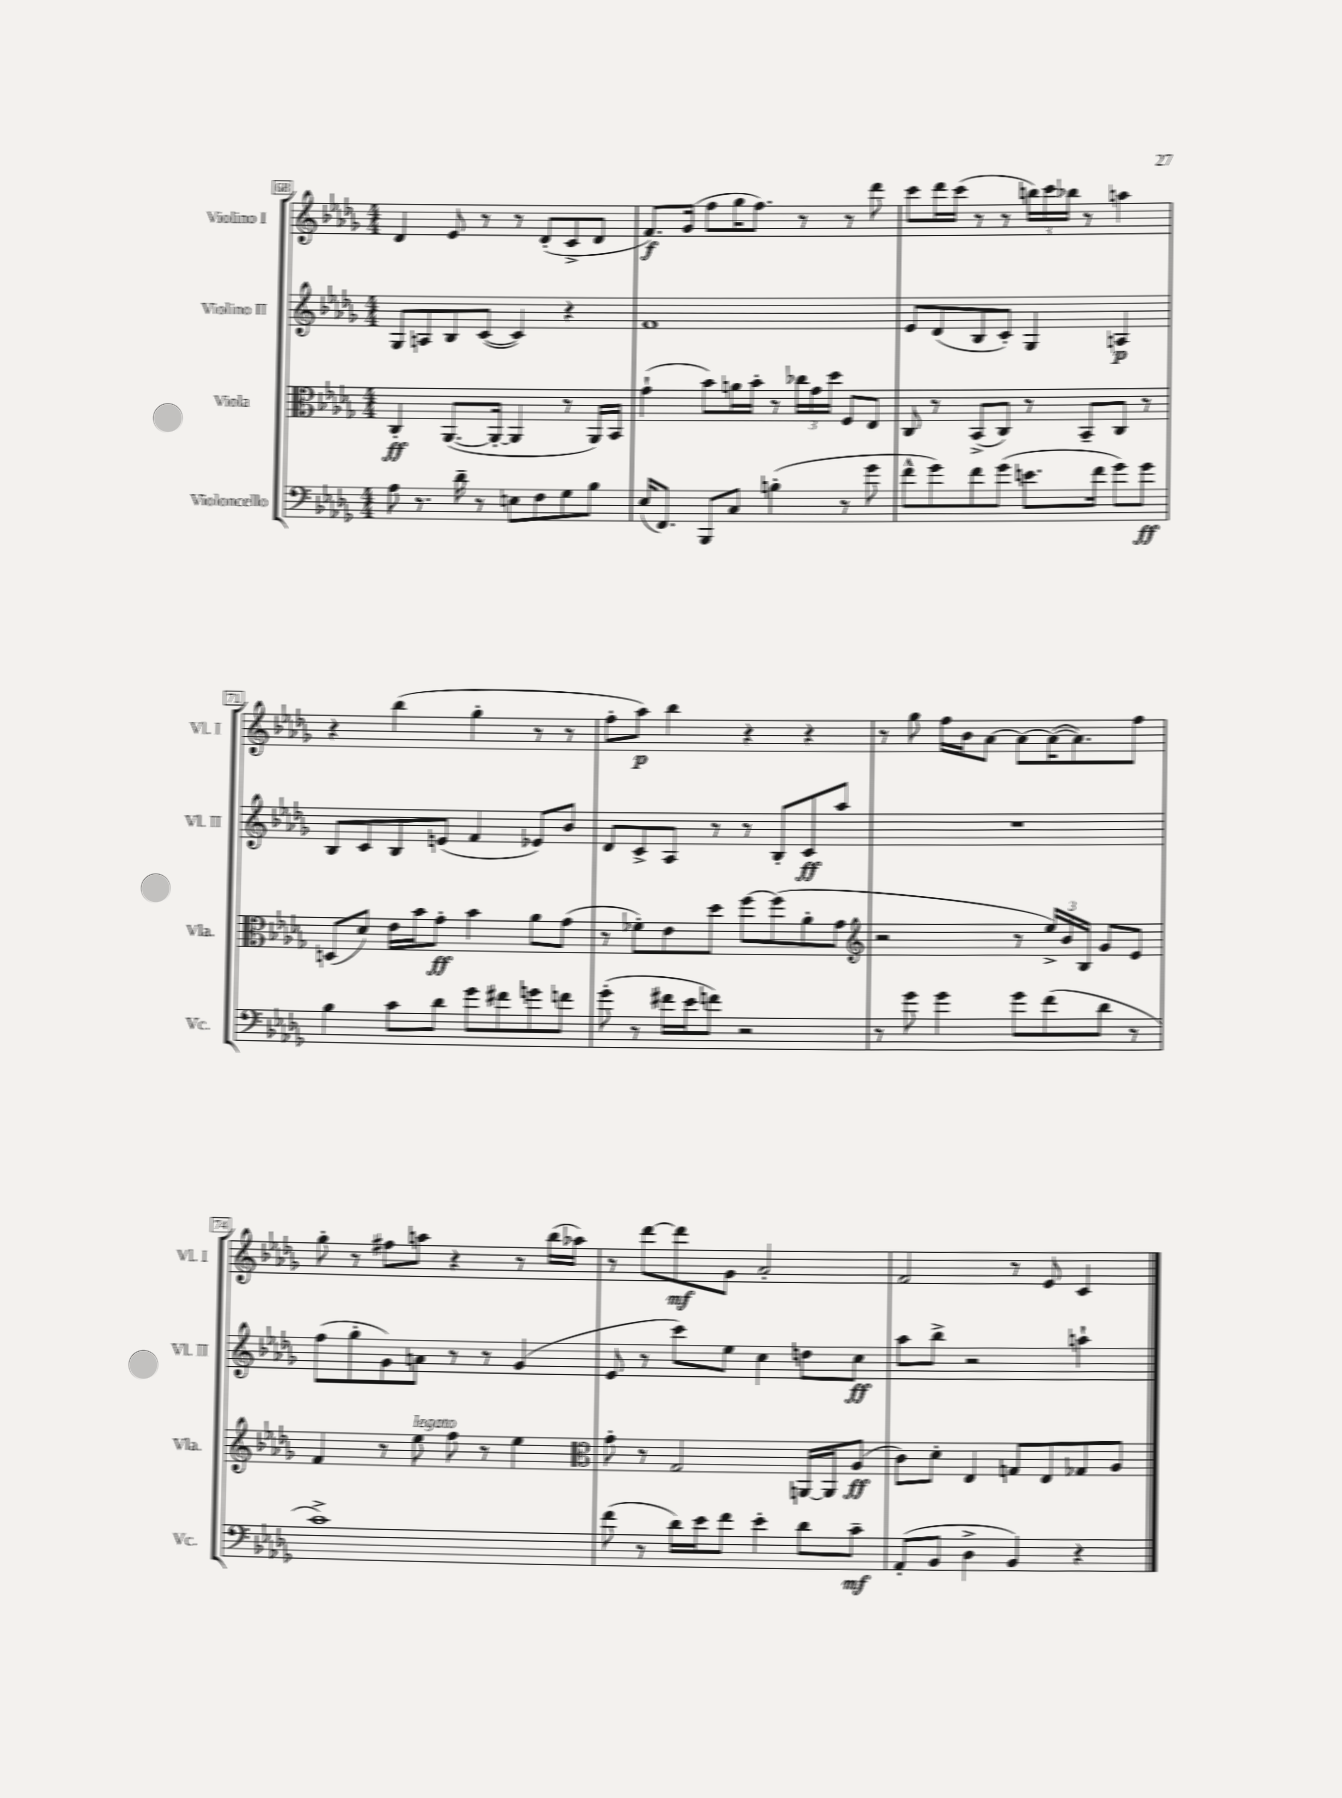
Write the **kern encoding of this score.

**kern	**kern	**kern	**kern
*staff4	*staff3	*staff2	*staff1
*clefF4	*clefC3	*clefG2	*clefG2
*k[b-e-a-d-g-]	*k[b-e-a-d-g-]	*k[b-e-a-d-g-]	*k[b-e-a-d-g-]
*M4/4	*M4/4	*M4/4	*M4/4
8A-	4C'	8G-	4d-
8.r	.	8A	.
.	([8.AA-	8B-	8e-
16d-~	.	.	.
8r	.	([8c	8r
.	16AA-'_	.	.
8E	4AA-]	4c])	8r
8F	.	.	(8d-'
8G-	8r	4r	8c^
8B-	16AA-)	.	8d-
.	16BB-	.	.
=	=	=	=
(16E-	(4g-`	1f	8.f)
8.FF)	.	.	.
.	.	.	(16g-
8BBB-	8b-)	.	8ff
8C	16a	.	16gg-
.	16b-'	.	8.ff)
(4B'	8r	.	.
.	24cc-	.	8r
.	24g-	.	.
.	24dd-	.	.
8r	8F	.	8r
8g-	8E-	.	8ddd-
=	=	=	=
8f^^	8C	8e-	8ccc
8g-)	8r	(8d-	16ddd-
.	.	.	(16ccc
8f	(8BB-^	8B-	8r
(8g-	8C)	8c')	8r
8.e	8r	4G-	24bb)
.	.	.	24ccc
.	.	.	24bb-
.	8BB-~	.	8r
16f	.	.	.
8g-)	8C	4A	4aa
8g-	8r	.	.
=	=	=	=
4B-	(8D	8B-	4r
.	8d-)	8c	.
8c	16e-	8B-	(4bb-
.	16b-	.	.
8d-	8g-'	(8e	.
8g-	4b-	4f	4gg-'
8f#	.	.	.
8g	8a-	8e-)	8r
8f	(8g-	8b-	8r
=	=	=	=
(8g-'	8r	8d-	8ff'
8r	8f-')	8c^	8aa-)
16f#	8e-	8A-	4bb-
16e-	.	.	.
8f)	8dd-	8r	.
2r	[8ff	8r	4r
.	(8ff]	8B-'	.
.	8a-'	8c	4r
.	8g-	8aa-	.
=	=	=	=
*	*clefG2	*	*
8r	2r	1r	8r
8g-	.	.	8gg-
4g-	.	.	16ff
.	.	.	16b-
.	.	.	[8a-
8g-	8r	.	8a-_
(8f	24ee-^)	.	(16a-_
.	24b-	.	.
.	.	.	8.a-])
.	24B-	.	.
8d-	8g-	.	.
8r	8e-	.	8ff
=	=	=	=
1c^)	4f	(8ff	8gg-'
.	.	8gg-'	8r
.	8r	8g-)	8ff#
.	8ee-	8a	8aa
.	8ff	8r	4r
.	8r	8r	.
.	4ee-	(4g-	8r
.	.	.	(16bb-
.	.	.	16aa-)
=	=	=	=
*	*clefC3	*	*
(8f	8g-'	8e-	8r
8r	8r	8r	[8ddd-
16d-)	2G-	8ccc)	8ddd-]
16e-	.	.	.
8f	.	8ee-	8g-
4e-'	.	4cc	2a-'
8d-	[16AA	8dd	.
.	16AA]	.	.
8c~	(8A-	8cc	.
=	=	=	=
(8AA-'	8c)	8aa-	2f
8BB-	8d-'	8bb-^	.
4D-^	4E-	2r	.
4BB-)	8G	.	8r
.	8E-	.	8e-
4r	8G-	4aa`	4c
.	8A-	.	.
==	==	==	==
*-	*-	*-	*-
